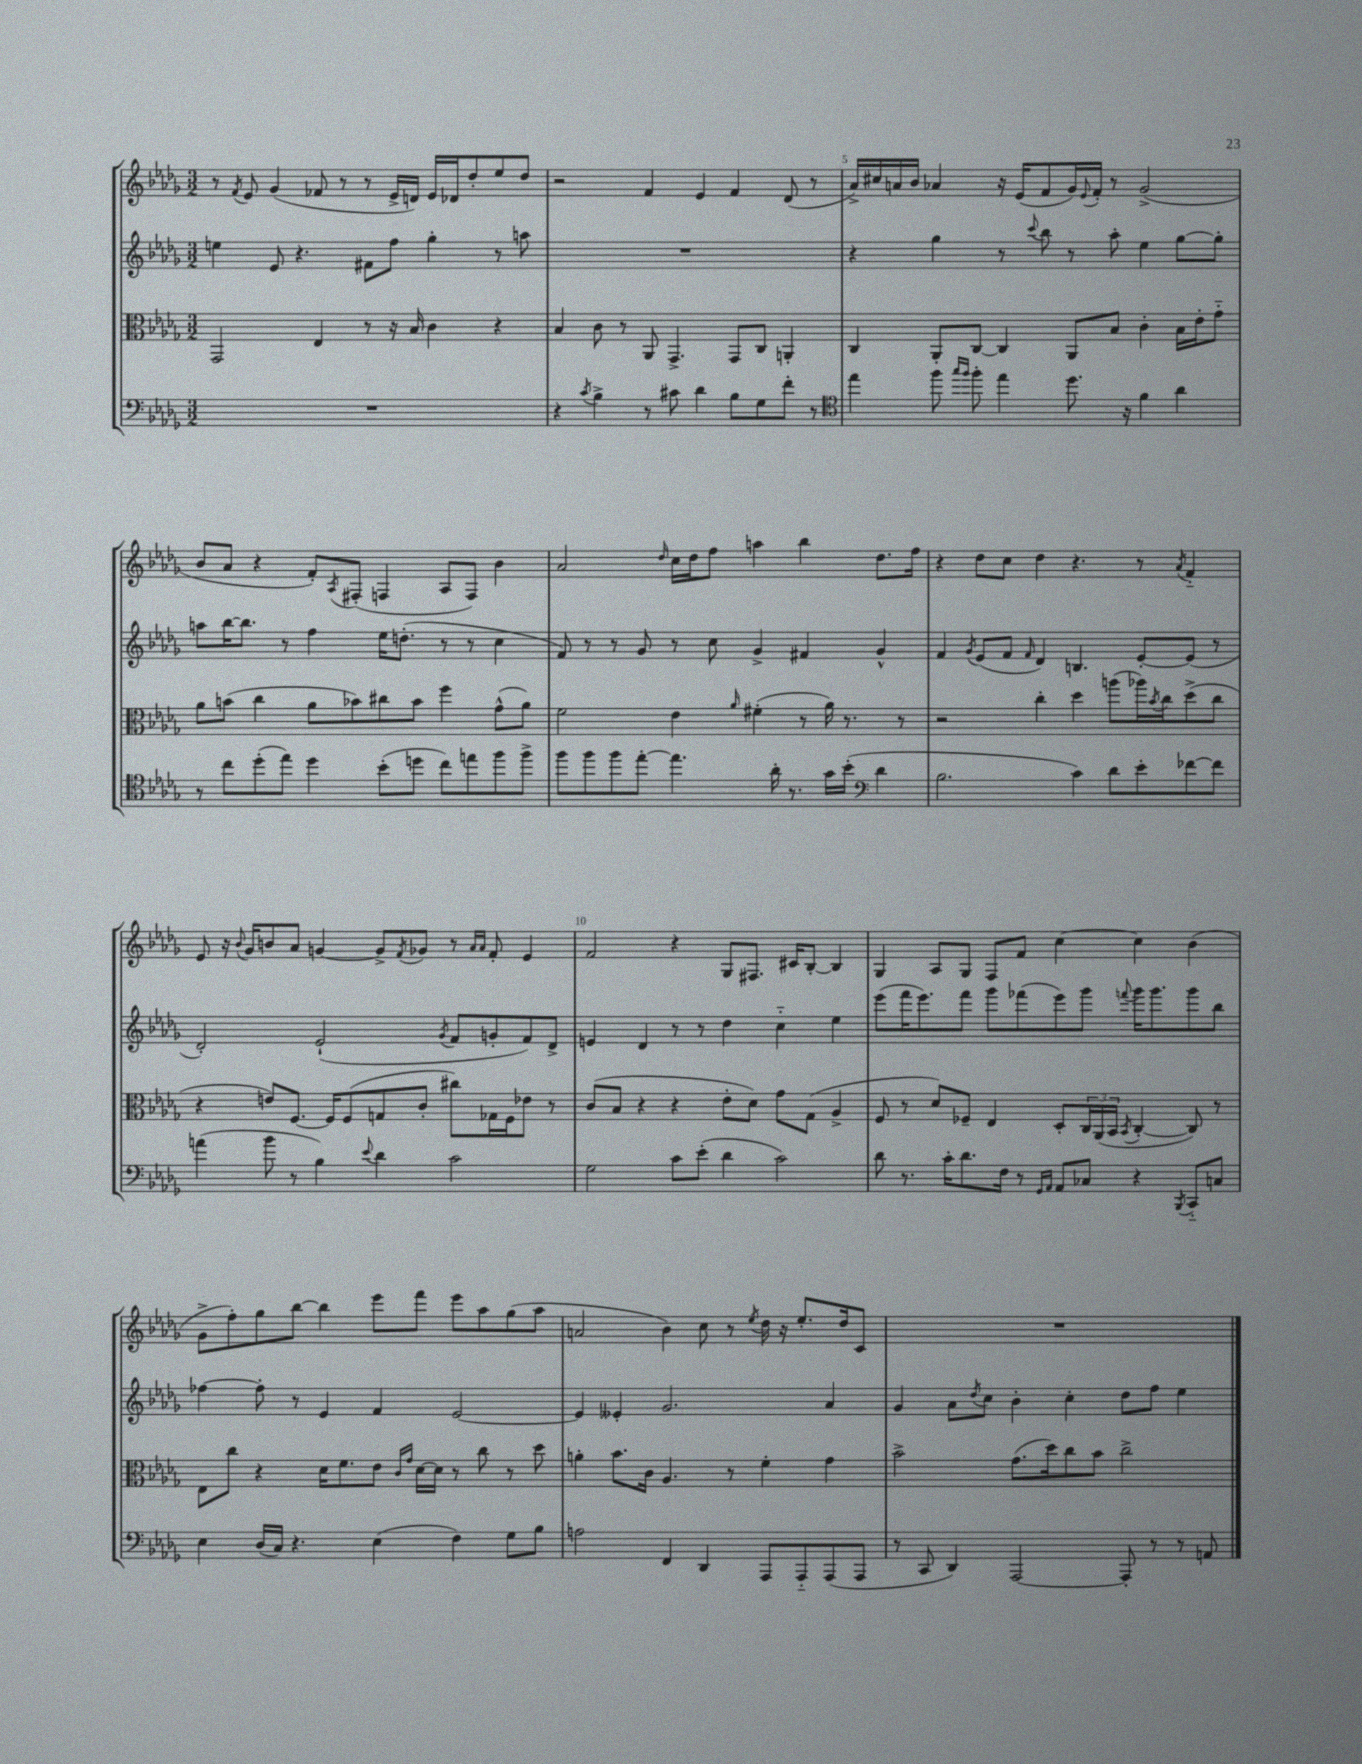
<<
\new StaffGroup <<
\new Staff = "s0" {
    \clef treble \key des \major \numericTimeSignature \time 3/2
    r8 \acciaccatura { f'8 } ees'8 ges'4( fes'8 r8 r8 ees'16-> d'16) ees'16 des'16 des''8-. ees''8 des''8 |
    r2 f'4 ees'4 f'4 des'8( r8 |
    aes'16->) cis''16 a'16 bes'16 aes'4 r16 ees'16( f'8 ges'16) \appoggiatura { ees'8 } f'16-. r8 ges'2->( |
    bes'8 aes'8 r4 f'8-.) \acciaccatura { aes8 } fis8-.( f4 aes8 f8) bes'4 |
    aes'2 \grace { des''16 } c''16 des''16 f''8 a''4 bes''4 des''8. f''16 |
    r4 des''8 c''8 des''4 r4. r8 \acciaccatura { aes'8 } f'4-_ |
    ees'8 r16 \appoggiatura { bes'8 } ges'16 b'8 aes'8 g'4~ g'8-> \acciaccatura { f'8 } ges'8 r8 \grace { aes'16 aes'16 } f'8-. ees'4 |
    f'2 r4 ges8 fis8. cis'16 bes8~-. bes4 |
    ges4 aes8 ges8 f8 f'8 c''4~ c''4 bes'4( |
    ges'8-> f''8-.) ges''8 bes''8~ bes''4 ees'''8 f'''8 ees'''8 aes''8 ges''8( aes''8 |
    a'2 bes'4) c''8 r8 \acciaccatura { ees''8 } des''16 r16 ees''8.-. des''16 c'8 |
    R1. \bar "|." |
}
\new Staff = "s1" {
    \clef treble \key des \major \numericTimeSignature \time 3/2
    e''4 ees'8 r4. fis'8 f''8 ges''4-. r8 a''8 |
    R1. |
    r4 ges''4 r8 \appoggiatura { c'''8 } bes''8 r8 aes''8-. ees''4 ges''8~ ges''8-. |
    a''8 bes''16~ bes''8. r8 f''4 ees''16 d''8.-.( r8 r8 c''4 |
    f'8) r8 r8 ges'8 r8 c''8 ges'4-> fis'4 ges'4-^ |
    f'4 \acciaccatura { ges'8 } ees'8( f'8 \grace { f'16 } des'4) b4. ees'8~-. ees'8( r8 |
    des'2-.) ees'2-!( \acciaccatura { ges'8 } f'8 g'8-. f'8) des'8-> |
    e'4 des'4 r8 r8 des''4 c''4-_ ees''4 |
    ees'''8( f'''16 ees'''8.) f'''8 ges'''8 fes'''8( ees'''8) ges'''8 \appoggiatura { f'''8 } ges'''16 ges'''8. ges'''8 bes''8 |
    fes''4~ fes''8-. r8 ees'4 f'4 ees'2~ |
    ees'4 eeses'4-. ges'2. aes'4 |
    ges'4 aes'8 \acciaccatura { des''8 } c''8 bes'4-. c''4-. des''8 f''8 ees''4 \bar "|." |
}
\new Staff = "s2" {
    \clef alto \key des \major \numericTimeSignature \time 3/2
    ges,2 ees4 r8 r16 bes16 c'4 r4 |
    bes4 c'8 r8 aes,8 ges,4.-> ges,8 c8 a,4-. |
    c4 aes,8-. c8~ c4 aes,8 bes8 c'4-. bes16 ees'16-. ges'8-_ |
    aes'8 b'8( c''4 aes'8 bes'8) cis''8 bes'8 f''4 ges'8-^( aes'8) |
    f'2 ees'4 \grace { aes'16 } fis'4-.( r8 aes'16) r8. r8 |
    r2 c''4-. des''4 a''8( aes''16) \acciaccatura { bes'8 } c''16 des''8->( c''8 |
    r4 e'8) f8.~ f16 f8( g8 c'8-. cis''8) ges16 f16 ees'8 r8 |
    c'8( bes8 r4 r4 ees'8-. des'8) ges'8 ges8( aes4-> |
    f8 r8 des'8) fes8-- ees4 des8-. \tuplet 3/2 { c16 aes,16( bes,16 } \acciaccatura { bes,8 } c4~-. c8) r8 |
    ees8 c''8 r4 des'16 f'8. ees'8 \grace { c'16 ges'16 } des'16~ des'16 r8 c''8 r8 des''8 |
    a'4-. bes'8. c'16 aes4. r8 f'4-. ges'4 |
    bes'2-> ges'8.( des''16) c''8 bes'8 c''2-> \bar "|." |
}
\new Staff = "s3" {
    \clef bass \key des \major \numericTimeSignature \time 3/2
    R1. |
    r4 \acciaccatura { c'8 } bes4-> r8 cis'8 des'4 bes8 ges8 f'8-. r8 |
    \clef tenor ees''4 f''8 \grace { ges''16 f''16 } f''8-. ees''4 des''8. r16 f'4 aes'4 |
    r8 c''8 des''8-.( ees''8) des''4 bes'8-.( d''8 c''8) e''8 f''8 f''8-> |
    f''8 f''8 f''8 ees''8~-. ees''4. aes'16-. r8. ges'16 bes'16-.( \clef bass des'4 |
    bes2. c'4) des'8 ees'8-. fes'8~ fes'8 |
    a'4( bes'8 r8 bes4) \appoggiatura { ees'8 } des'4 c'2 |
    ges2 c'8 ees'8-.( des'4 c'2) |
    des'8 r8. c'16-. des'8. f16 r8 \grace { ges,16 aes,16 } aes,8 ces8 r4 \acciaccatura { bes,,8 } c,8-_ c8 |
    ees4 des16( c16) r4. ees4( f4) ges8 bes8 |
    a2 f,4 des,4 aes,,8 aes,,8-_ aes,,8( aes,,8 |
    r8 c,8 des,4) aes,,2~ aes,,8-. r8 r8 a,8 \bar "|." |
}
>>
>>
\layout { \context { \Score currentBarNumber = #3 \override BarNumber.break-visibility = ##(#f #t #t) barNumberVisibility = #(every-nth-bar-number-visible 5) } }
